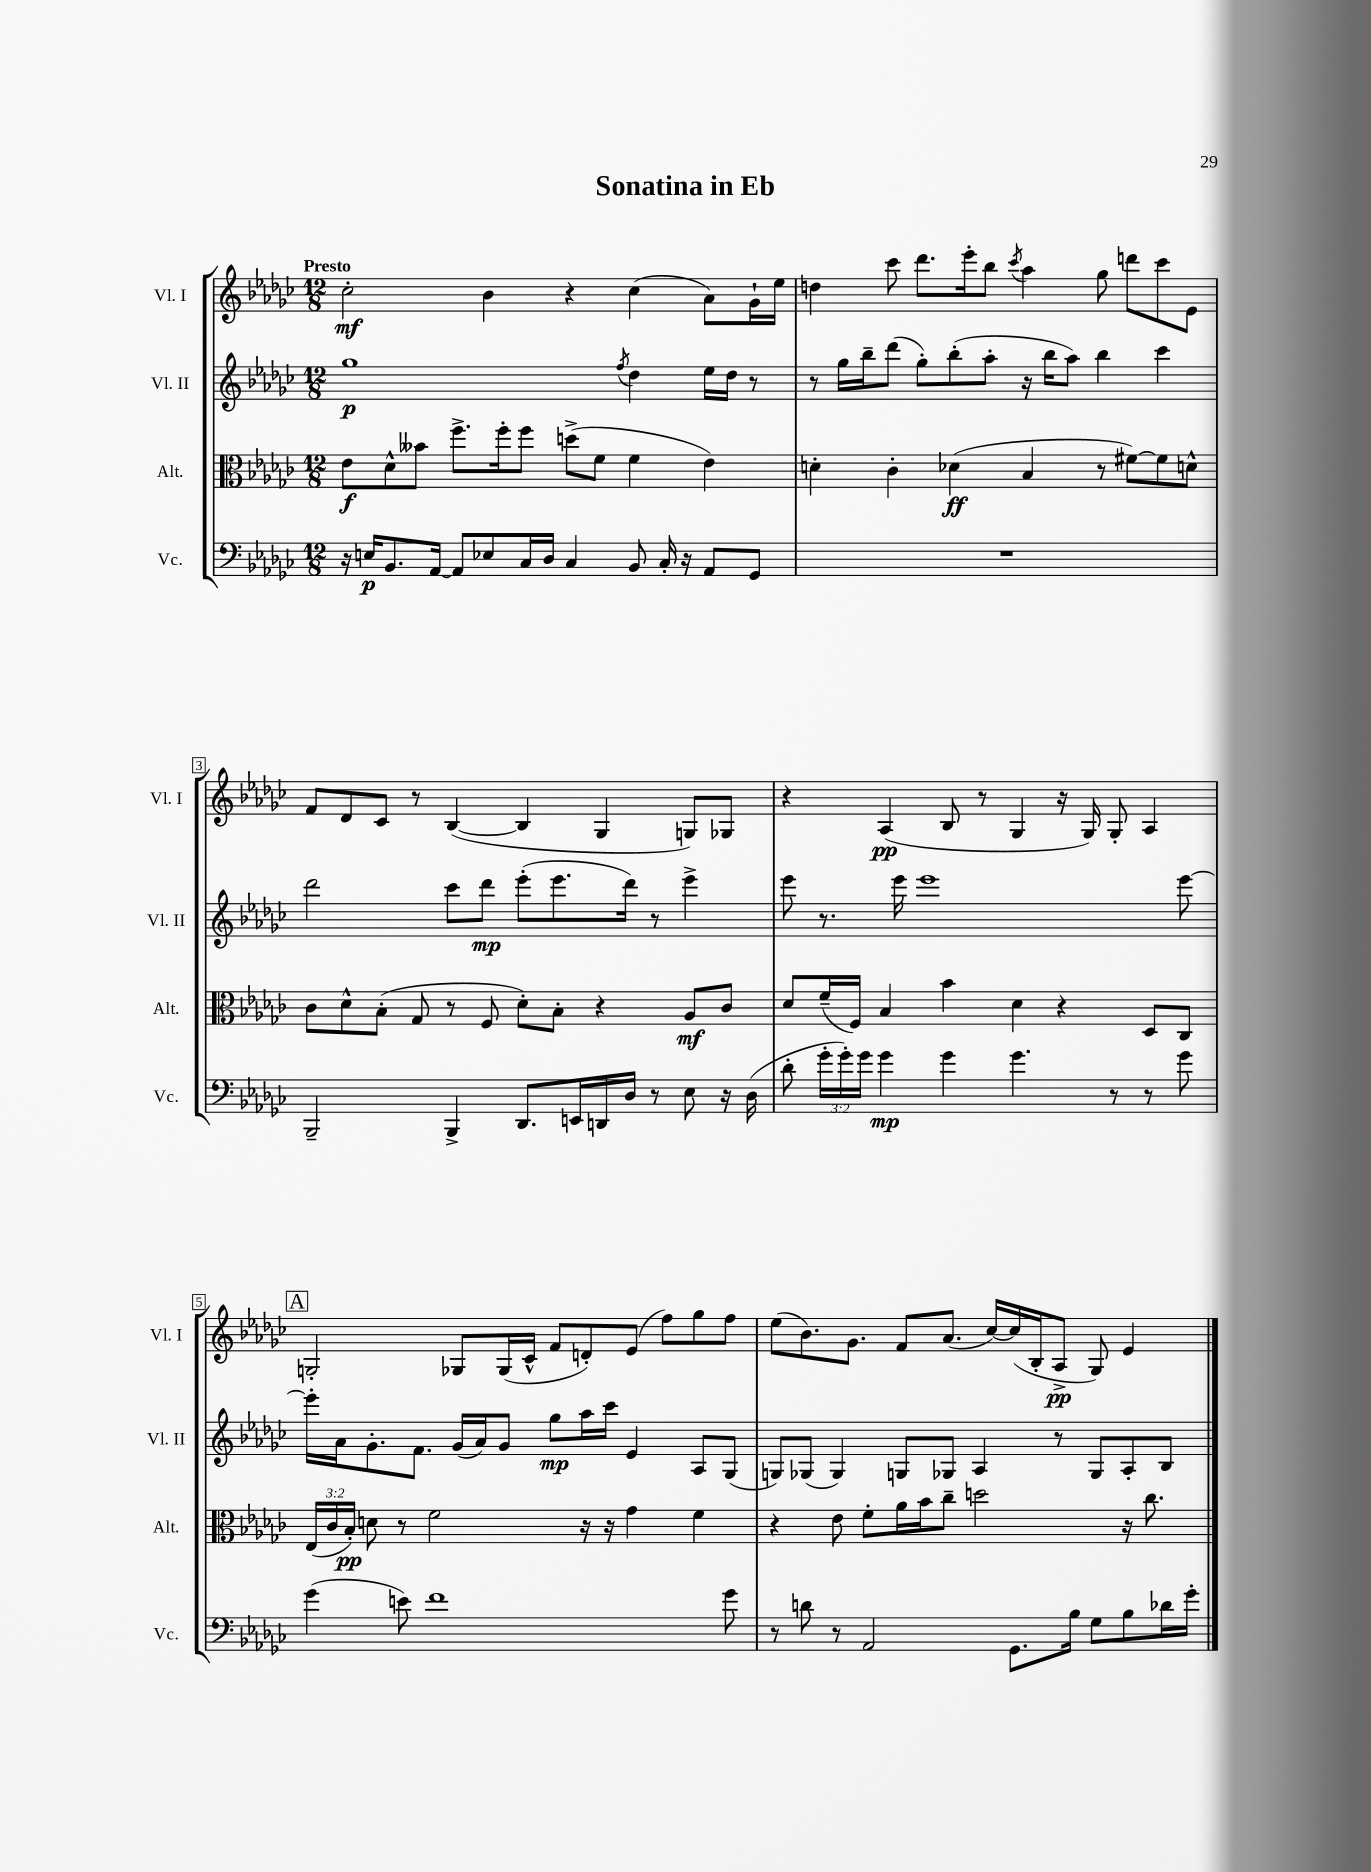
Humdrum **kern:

**kern	**dynam	**kern	**dynam	**kern	**dynam	**kern	**dynam
*part4	*part4	*part3	*part3	*part2	*part2	*part1	*part1
*staff4	*staff4	*staff3	*staff3	*staff2	*staff2	*staff1	*staff1
*I"Vc.	*	*I"Alt.	*	*I"Vl. II	*	*I"Vl. I	*
*I'Vc.	*	*I'Alt.	*	*I'Vl. II	*	*I'Vl. I	*
*clefF4	*	*clefC3	*	*clefG2	*	*clefG2	*
*k[b-e-a-d-g-c-]	*	*k[b-e-a-d-g-c-]	*	*k[b-e-a-d-g-c-]	*	*k[b-e-a-d-g-c-]	*
*M12/8	*	*M12/8	*	*M12/8	*	*M12/8	*
=1	=1	=1	=1	=1	=1	=1	=1
!	!	!	!	!	!	!LO:TX:a:B:t=Presto	!
16r	.	8e-\L	f	1gg-	p	2cc-'\	mf
16En/KL	p	.	.	.	.	.	.
8.BB-/	.	8d-^^\	.	.	.	.	.
.	.	8b--X\J	.	.	.	.	.
[16AA-/Jk	.	.	.	.	.	.	.
8AA-/L]	.	8.ff^\L	.	.	.	.	.
8E-X/	.	.	.	.	.	4b-\	.
.	.	16ff'\k	.	.	.	.	.
16C-/L	.	8ff\J	.	.	.	.	.
16D-/JJ	.	.	.	.	.	.	.
4C-/	.	(8ddn^\L	.	.	.	4r	.
.	.	8f\J	.	.	.	.	.
.	.	.	.	8qff/	.	.	.
8BB-/	.	4f\	.	4dd-\	.	(4cc-\	.
16C-'/	.	.	.	.	.	.	.
16r	.	.	.	.	.	.	.
8AA-/L	.	4e-\)	.	16ee-\LL	.	8a-\L)	.
.	.	.	.	16dd-\JJ	.	.	.
8GG-/J	.	.	.	8r	.	16g-`\L	.
.	.	.	.	.	.	16ee-\JJ	.
=2	=2	=2	=2	=2	=2	=2	=2
1.r	.	4dn'\	.	8r	.	4ddn\	.
.	.	.	.	16gg-\LL	.	.	.
.	.	.	.	16bb-~\J	.	.	.
.	.	4c-'\	.	(8ddd-\J	.	8ccc-\	.
.	.	.	.	8gg-'\L)	.	8.ddd-\L	.
.	.	(4d-X\	ff	(8bb-'\	.	.	.
.	.	.	.	.	.	16eee-'\k	.
.	.	.	.	8aa-'\J	.	8bb-\J	.
.	.	.	.	.	.	8qccc-/	.
.	.	4B-/	.	16r	.	4aa-\	.
.	.	.	.	16bb-\KL	.	.	.
.	.	.	.	8aa-\J)	.	.	.
.	.	8r	.	4bb-\	.	8gg-\	.
.	.	[8f#X\L)	.	.	.	8dddn\L	.
.	.	8f#\]	.	4ccc-\	.	8ccc-\	.
.	.	8dn^^\J	.	.	.	8e-\J	.
!!LO:LB:g=z
=3	=3	=3	=3	=3	=3	=3	=3
2BBB-~/	.	8c-\L	.	2ddd-\	.	8f/L	.
.	.	8d-^^\	.	.	.	8d-/	.
.	.	(8B-'\J	.	.	.	8c-/J	.
.	.	8G-/	.	.	.	8r	.
4BBB-^/	.	8r	.	8ccc-\L	.	([4B-/	.
.	.	8F/	.	8ddd-\J	mp	.	.
8.DD-/L	.	8d-'\L)	.	(8eee-'\L	.	4B-/]	.
.	.	8B-'\J	.	8.eee-\	.	.	.
16EEn/L	.	.	.	.	.	.	.
16DDn/	.	4r	.	.	.	4G-/	.
16D-/JJ	.	.	.	16ddd-\Jk)	.	.	.
8r	.	.	.	8r	.	.	.
8E-\	.	8A-/L	mf	4eee-^\	.	8Gn/L)	.
16r	.	8c-/J	.	.	.	8G-X/J	.
(16D-\	.	.	.	.	.	.	.
=4	=4	=4	=4	=4	=4	=4	=4
8d-'\	.	8d-/L	.	8eee-\	.	4r	.
24g-'\LL	.	(16f~/L	.	8.r	.	.	.
24g-'\)	.	.	.	.	.	.	.
.	.	16F/JJ)	.	.	.	.	.
24g-\JJ	.	.	.	.	.	.	.
4g-\	mp	4B-/	.	.	.	(4A-/	pp
.	.	.	.	16eee-\	.	.	.
.	.	.	.	1eee-	.	.	.
4g-\	.	4b-\	.	.	.	8B-/	.
.	.	.	.	.	.	8r	.
4.g-\	.	4d-\	.	.	.	4G-/	.
.	.	4r	.	.	.	16r	.
.	.	.	.	.	.	16G-/)	.
8r	.	.	.	.	.	8G-'/	.
8r	.	8D-/L	.	.	.	4A-/	.
8g-\	.	8C-/J	.	[8eee-\	.	.	.
!!LO:LB:g=z
!!LO:REH:place=s1:t=A
=5	=5	=5	=5	=5	=5	=5	=5
(4g-\	.	(24E-/LL	.	16eee-'\LL]	.	2Gn'/	.
.	.	24c-/	.	.	.	.	.
.	.	.	.	16a-\J	.	.	.
.	.	24B-'/JJ)	pp	.	.	.	.
.	.	8dn\	.	8.g-'\	.	.	.
8en\)	.	8r	.	.	.	.	.
.	.	.	.	8.f\J	.	.	.
1f	.	2f\	.	.	.	.	.
.	.	.	.	(16g-/LL	.	8G-X/L	.
.	.	.	.	16a-/J)	.	.	.
.	.	.	.	8g-/J	.	(16G-/L	.
.	.	.	.	.	.	16c-^^/JJ	.
.	.	.	.	8gg-\L	mp	8f/L	.
.	.	16r	.	16aa-\L	.	8dn'/)	.
.	.	16r	.	16ccc-\JJ	.	.	.
.	.	4g-\	.	4e-/	.	(8e-/J	.
.	.	.	.	.	.	8ff\L)	.
.	.	4f\	.	8A-/L	.	8gg-\	.
8g-\	.	.	.	(8G-/J	.	8ff\J	.
=6	=6	=6	=6	=6	=6	=6	=6
8r	.	4r	.	8Gn/L)	.	(8ee-\L	.
8dn\	.	.	.	(8G-X/J	.	8.b-\)	.
8r	.	8e-\	.	4G-/)	.	.	.
.	.	.	.	.	.	8.g-\J	.
2AA-/	.	8f'\L	.	.	.	.	.
.	.	16a-\L	.	8Gn/L	.	8f/L	.
.	.	16b-\J	.	.	.	.	.
.	.	8cc-~\J	.	8G-X/J	.	(8.a-/J	.
.	.	2ddn\	.	4A-/	.	.	.
.	.	.	.	.	.	[16cc-/LL)	.
8.GG-\L	.	.	.	.	.	(16cc-/]	.
.	.	.	.	.	.	16B-'/J	.
.	.	.	.	8r	.	8A-^/J	pp
16B-\Jk	.	.	.	.	.	.	.
8G-\L	.	.	.	8G-/L	.	8G-/)	.
8B-\	.	16r	.	8A-'/	.	4e-/	.
.	.	8.cc-\	.	.	.	.	.
16d-X\L	.	.	.	8B-/J	.	.	.
16g-'\JJ	.	.	.	.	.	.	.
==	==	==	==	==	==	==	==
*-	*-	*-	*-	*-	*-	*-	*-
